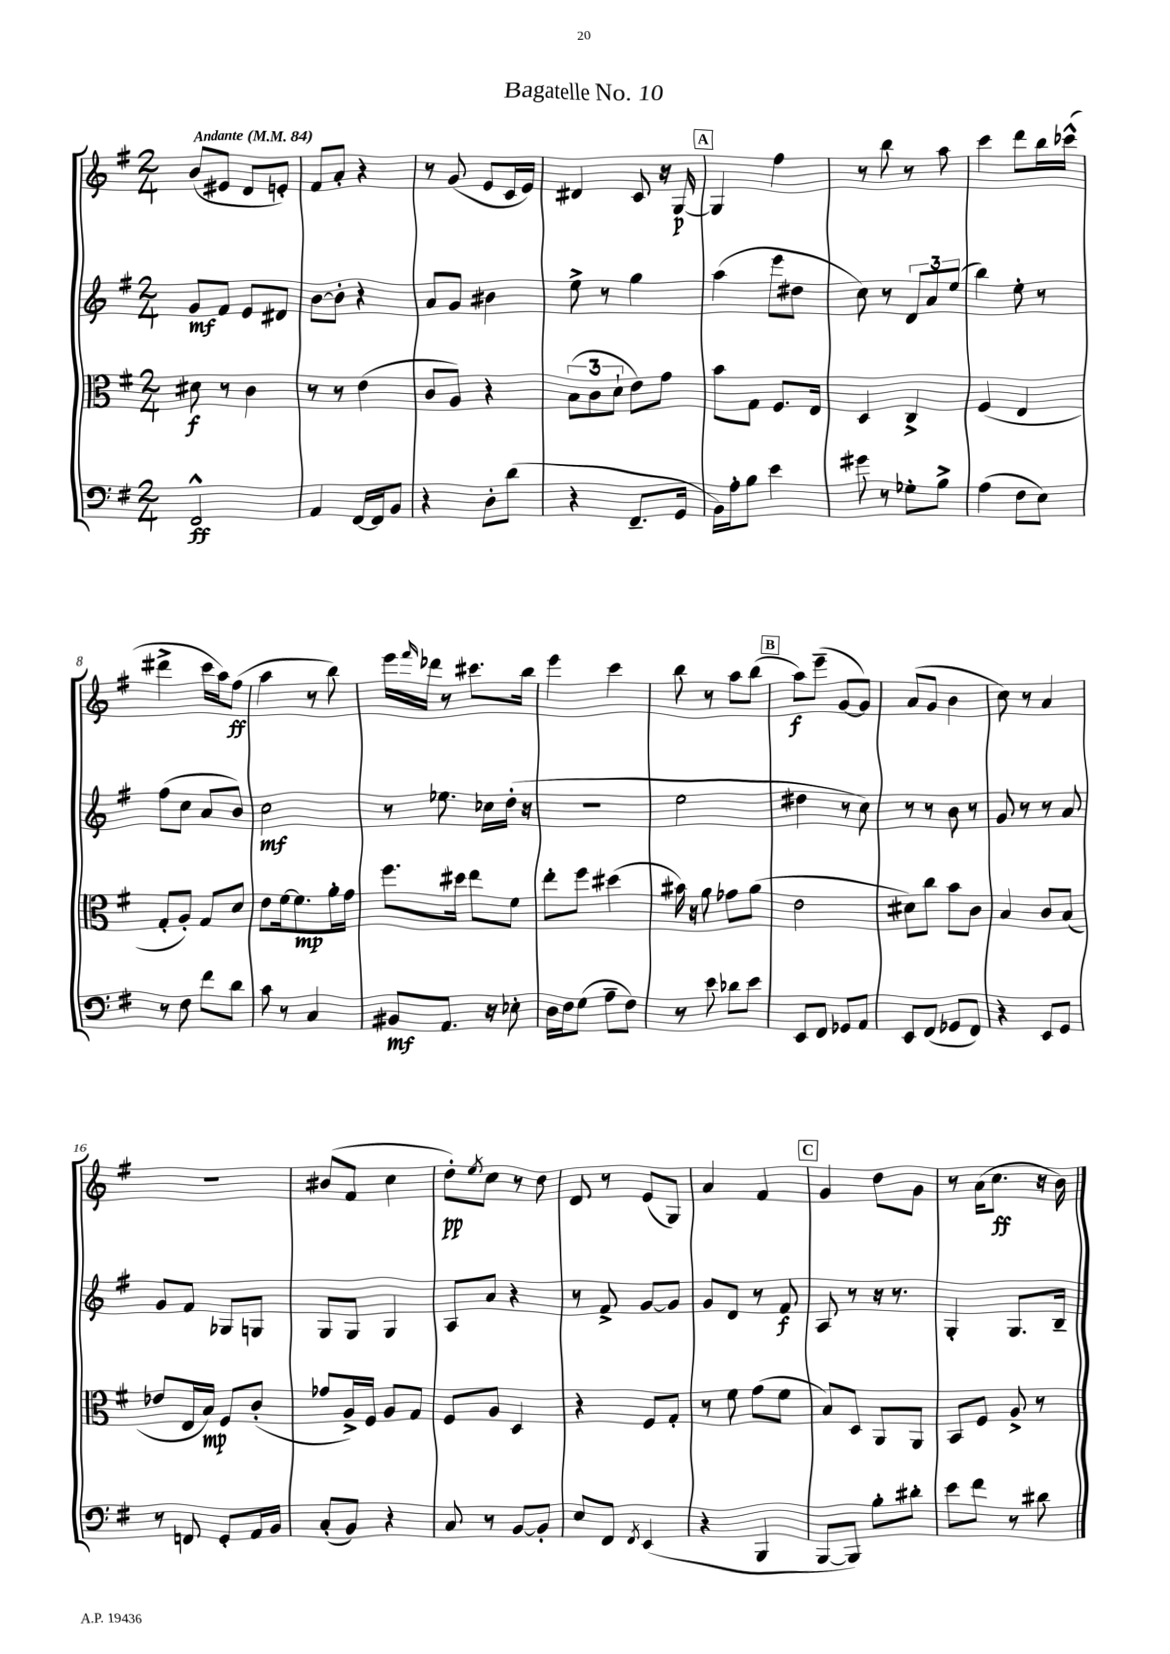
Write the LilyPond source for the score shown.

\header { title = "Bagatelle No. 10" }
<<
\new StaffGroup <<
\new Staff = "s0" {
    \clef treble \key g \major \numericTimeSignature \time 2/4 \tempo "Andante" 4 = 84
    b'8( eis'8 d'8 e'8-.) |
    fis'8 a'8-. r4 |
    r8 g'8( e'8 c'16 e'16) |
    dis'4 c'8 r16 g16~\p |
    \mark \markup { \box "A" } g4 fis''4 |
    r8 b''8 r8 a''8 |
    c'''4 d'''8 b''16 ces'''16-^( |
    dis'''4-> c'''16 a''16) fis''8\ff( |
    a''4 r8 b''8) |
    e'''16 \grace { fis'''16 } des'''16 r8 cis'''8. b''16 |
    e'''4 c'''4 |
    b''8 r8 a''8 b''8( |
    \mark \markup { \box "B" } a''8\f) e'''8--( g'8~ g'8) |
    a'8( g'8 b'4 |
    c''8) r8 a'4 |
    r2 |
    bis'8( fis'8 c''4 |
    d''8-.\pp) \acciaccatura { e''8 } c''8 r8 d''8 |
    d'8 r8 e'8( g8) |
    a'4 fis'4 |
    \mark \markup { \box "C" } g'4 d''8 g'8 |
    r8 a'16( c''8.\ff r16 b'16) \bar "|." |
}
\new Staff = "s1" {
    \clef treble \key g \major \numericTimeSignature \time 2/4
    g'8\mf fis'8 e'8 dis'8 |
    b'8~ b'8-. r4 |
    a'8 g'8 bis'4 |
    e''8-> r8 g''4 |
    \mark \markup { \box "A" } a''4( e'''8 dis''8 |
    c''8) r8 \tuplet 3/2 { d'8 a'8 e''8( } |
    b''4) e''8-. r8 |
    fis''8( c''8 a'8 b'8) |
    c''2\mf |
    r8 ees''8. ces''16 d''16-.( r16 |
    r2 |
    e''2 |
    \mark \markup { \box "B" } dis''4 r8 c''8) |
    r8 r8 b'8 r8 |
    g'8 r8 r8 a'8 |
    g'8 fis'8 ges8 g8 |
    g8 g8 g4 |
    a8 a'8 r4 |
    r8 fis'8-> g'8~ g'8 |
    g'8 d'8 r8 fis'8\f |
    \mark \markup { \box "C" } a8 r8 r16 r8. |
    g4-. g8. b16-- \bar "|." |
}
\new Staff = "s2" {
    \clef alto \key g \major \numericTimeSignature \time 2/4
    dis'8\f r8 c'4 |
    r8 r8 e'4( |
    c'8 a8) r4 |
    \tuplet 3/2 { b8( c'8 d'8-! } e'8) g'8 |
    \mark \markup { \box "A" } b'8 g8 fis8. e16 |
    d4 c4-> |
    fis4( e4 |
    g8-. a8-.) g8 d'8 |
    e'8 fis'16~ fis'8.\mp a'16-. g'16 |
    fis''8. dis''16 e''8 fis'8 |
    e''8-. fis''8 dis''4( |
    bis'16) r16 a'8 ges'8 a'8( |
    \mark \markup { \box "B" } e'2 |
    dis'8) c''8 b'8 c'8 |
    b4 c'8 b8( |
    ees'8 e16 b16\mp) fis8 c'8-.( |
    ges'8 a16->) fis16 a8 g8 |
    fis8 a8 d4 |
    r4 fis8 g8-. |
    r8 fis'8 g'8( fis'8 |
    \mark \markup { \box "C" } b8) d8 a,8 a,8 |
    b,8 fis8 a8-> r8 \bar "|." |
}
\new Staff = "s3" {
    \clef bass \key g \major \numericTimeSignature \time 2/4
    fis,2-^\ff |
    a,4 fis,16~ fis,16 b,8 |
    r4 d8-. d'8( |
    r4 fis,8.-- g,16 |
    \mark \markup { \box "A" } b,16) a16-. b8 e'4 |
    gis'8 r8 ges8-. b8-> |
    a4( fis8 e8) |
    r8 fis8 fis'8 d'8 |
    c'8 r8 c4 |
    bis,8\mf a,8. r16 ees8-. |
    d16 fis16 g8( a8-- fis8) |
    r8 e'8 des'8 e'8 |
    \mark \markup { \box "B" } e,8 fis,8 ges,8 a,8 |
    e,8 fis,8( ges,8 fis,8) |
    r4 e,8 g,8 |
    r8 f,8 g,8-. a,16 b,16 |
    c8-.( b,8) r4 |
    c8 r8 b,8~ b,8-. |
    e8 fis,8 \acciaccatura { fis,8 } e,4( |
    r4 b,,4 |
    \mark \markup { \box "C" } b,,8~ b,,8) b8-. dis'8-. |
    e'8 fis'8 r8 dis'8 \bar "|." |
}
>>
>>
